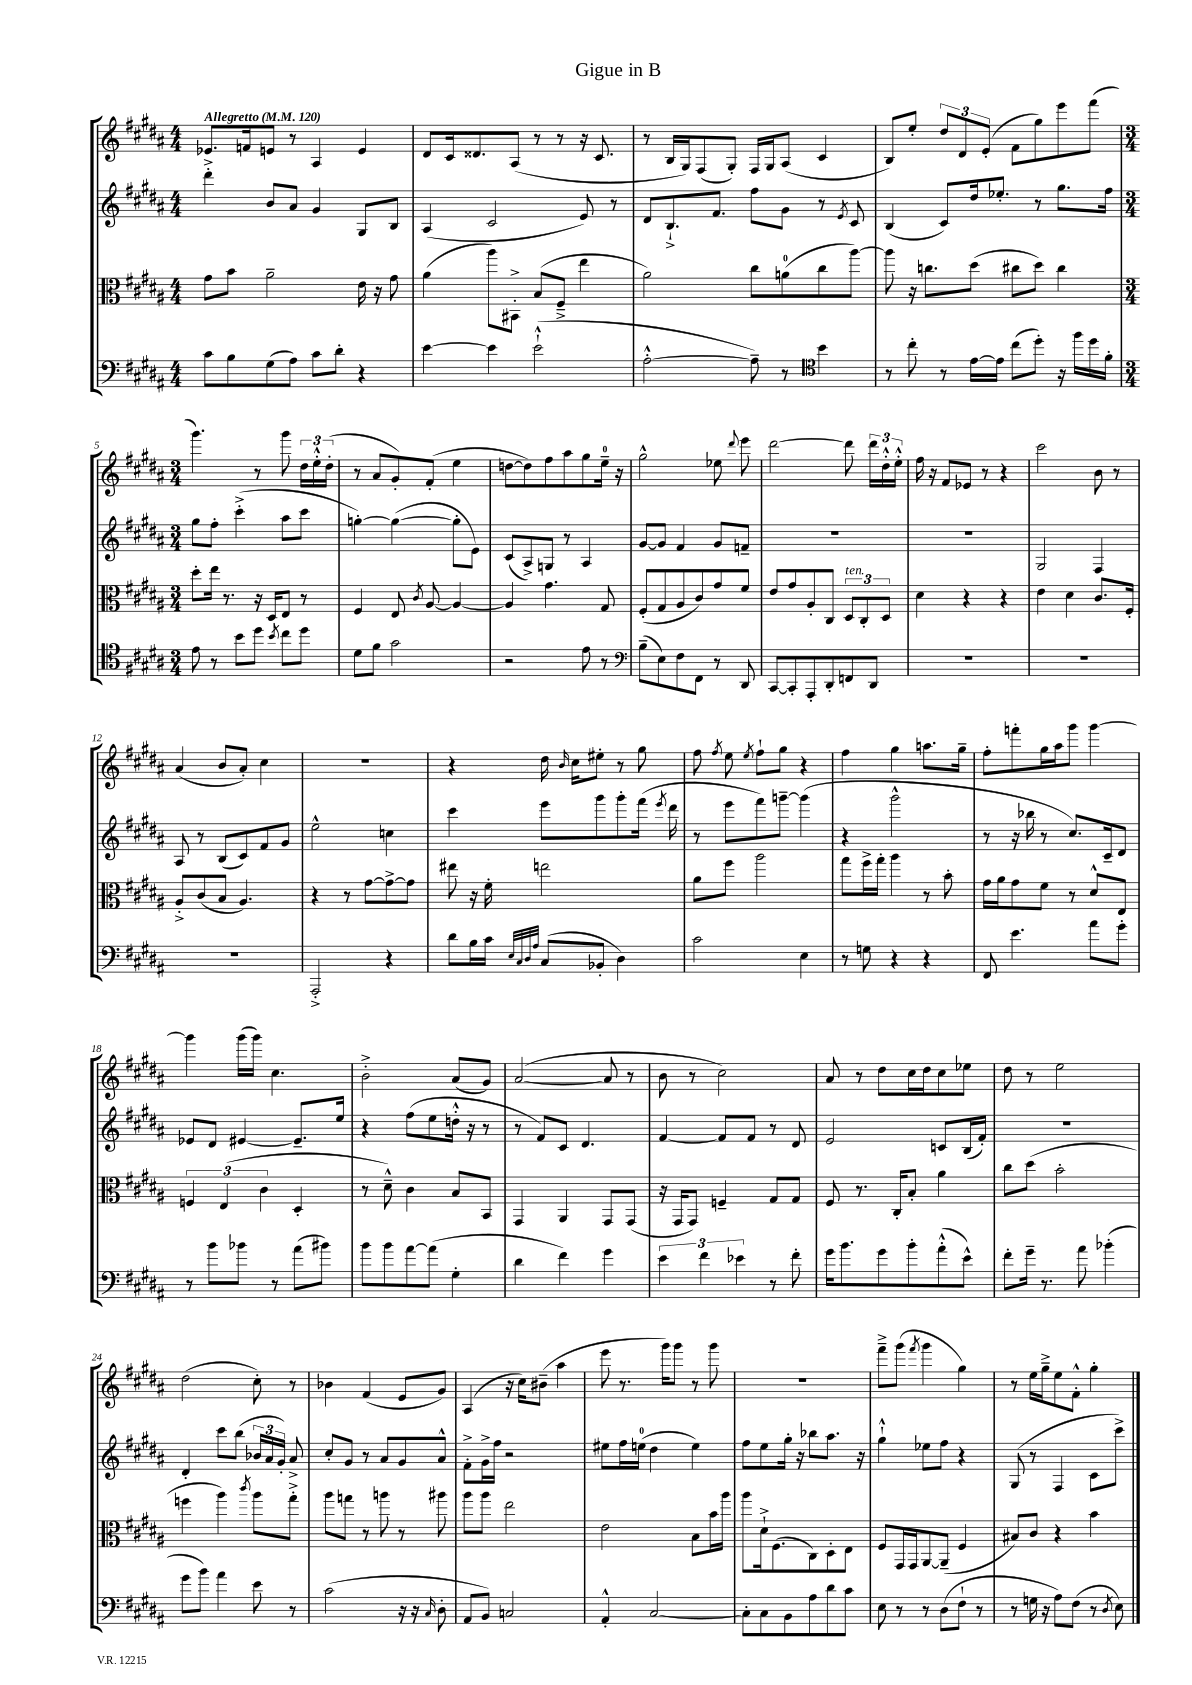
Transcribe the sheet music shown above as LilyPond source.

\header { title = "Gigue in B" }
<<
\new StaffGroup <<
\new Staff = "s0" {
    \clef treble \key b \major \numericTimeSignature \time 4/4 \tempo "Allegretto" 4 = 120
    \autoBeamOff ees'8.[ f'16 e'8] r8 ais4 e'4 |
    dis'8[ cis'16 disis'8. ais8]( r8 r8 r16 cis'8. |
    r8 b16[ gis16) fis8( gis8]-.) fis16[ gis16 ais8]( cis'4 |
    b8[) e''8]-. \tuplet 3/2 { dis''8[ dis'8 e'8]-.( } fis'8[ gis''8) e'''8 fis'''8]( |
    \numericTimeSignature \time 3/4 gis'''4.) r8 gis'''8 \tuplet 3/2 { dis''16[ e''16-.-^ dis''16]-.( } |
    r8 ais'8[ gis'8-.) fis'8]-.( e''4 |
    d''8[~ d''8) fis''8 ais''8 gis''8 e''16]-0-- r16 |
    gis''2-^ ees''8 \appoggiatura { dis'''8 } e'''8 |
    dis'''2~ dis'''8 \tuplet 3/2 { dis'''16[ dis''16-.-^ e''16]-.-^ } |
    fis''16 r16 fis'8[ ees'8] r8 r4 |
    cis'''2 b'8 r8 |
    ais'4( b'8[ ais'8]-.) cis''4 |
    R2. |
    r4 dis''16 \grace { b'16 } cis''16[ eis''8]-. r8 gis''8 |
    fis''8 \acciaccatura { fis''8 } e''8 \acciaccatura { e''8 } fis''8[-! gis''8] r4 |
    fis''4 gis''4 a''8.[ gis''16]-- |
    fis''8[-. f'''8-. gis''16 ais''16 gis'''8] gis'''4~ |
    gis'''4 gis'''16[( gis'''16]) cis''4. |
    b'2-.-> ais'8[( gis'8]) |
    ais'2~( ais'8 r8 |
    b'8 r8 cis''2) |
    ais'8 r8 dis''8[ cis''16 dis''16 cis''8 ees''8] |
    dis''8 r8 e''2 |
    dis''2( cis''8-.) r8 |
    bes'4 fis'4( e'8[ gis'8]) |
    ais4( r16 cis''16[) bis'8]--( ais''4 |
    e'''8 r8. gis'''16[) gis'''8] r8 gis'''8 |
    R2. |
    fis'''8[---> gis'''8]( \acciaccatura { fis'''8 } gis'''4 gis''4) |
    r8 e''16[ gis''16---> e''8 fis'8]-.-^ gis''4-. \bar "|." |
}
\new Staff = "s1" {
    \clef treble \key b \major \numericTimeSignature \time 4/4
    \autoBeamOff dis'''4-.-> b'8[ ais'8] gis'4 gis8[ b8] |
    ais4( cis'2 e'8) r8 |
    dis'8[ b8.-!-> fis'8.] fis''8[ gis'8] r8 \acciaccatura { e'8 } cis'8 |
    b4( cis'8[) dis''16 ees''8.]-. r8 gis''8.[ fis''16] |
    \numericTimeSignature \time 3/4 gis''8[ fis''8]-. cis'''4-.->( ais''8[ cis'''8] |
    g''4~-.) g''4~( g''8[-. e'8]) |
    cis'8[( ais8->) g8] r8 ais4 |
    gis'8[~ gis'8] fis'4 gis'8[ f'8]-- |
    R2. |
    R2. |
    gis2 fis4 |
    ais8 r8 b8[( cis'8) fis'8 gis'8] |
    e''2-^ c''4 |
    cis'''4 e'''8[ gis'''8 gis'''8-. fis'''16]( \acciaccatura { e'''8 } dis'''16 |
    r8 e'''8[ fis'''8) g'''8]~-- g'''4( |
    r4 gis'''2-^ |
    r8 r16 bes''16 r8 cis''8.[) cis'16-- dis'8] |
    ees'8[ dis'8] eis'4~ eis'8.[-- e''16] |
    r4 fis''8[( e''8 d''16]-.-^ r16 r8 |
    r8 fis'8[) cis'8] dis'4. |
    fis'4~ fis'8[ fis'8] r8 dis'8 |
    e'2 c'8[ b16( fis'16]-.) |
    R2. |
    dis'4-. cis'''8[ b''8]( \tuplet 3/2 { bes'16[ ais'16 gis'16]-.) } ais'8-> |
    cis''8[-. gis'8] r8 ais'8[ gis'8 ais'8]-^ |
    fis'8[-.-> gis'16-> fis''16] r2 |
    eis''8[ fis''16 e''16]-0( dis''4 e''4) |
    fis''8[ e''8 gis''16]-. r16 bes''8[ ais''8.] r16 |
    gis''4-!-^ ees''8[ fis''8] r4 |
    gis8( r8 fis4 cis'8[ cis'''8]->) \bar "|." |
}
\new Staff = "s2" {
    \clef alto \key b \major \numericTimeSignature \time 4/4
    \autoBeamOff gis'8[ b'8] ais'2-- e'16 r16 gis'8 |
    ais'4( ais''8[) bis,8]-.-> b8[( fis8]---> e''4 |
    ais'2) cis''8[ a'8-0( cis''8 ais''8]~) |
    ais''8 r16 c''8.[ dis''8]( cis''8[ dis''8]) cis''4 |
    \numericTimeSignature \time 3/4 dis''8[-. e''16] r8. r16 dis16[ e8] r8 |
    fis4 e8 \acciaccatura { cis'8 } ais8~ ais4~ |
    ais4 gis'4. gis8 |
    fis8[-.( gis8 ais8 cis'8) gis'8 fis'8] |
    e'8[ gis'8 ais8-. cis8] \tuplet 3/2 { dis8[^\markup { \italic "ten." } cis8-. dis8] } |
    dis'4 r4 r4 |
    e'4 dis'4 cis'8.[ fis16]-. |
    ais8[-.-> cis'8( b8] ais4.) |
    r4 r8 gis'8[~ gis'8~-> gis'8] |
    eis''8 r16 fis'16-. e''2 |
    ais'8[ fis''8] ais''2 |
    gis''8[ fis''16-> gis''16]-. ais''4 r8 b'8-. |
    gis'16[ ais'16 gis'8 fis'8] r8 dis'8[-^ e8] |
    \tuplet 3/2 { f4 e4( cis'4 } dis4-. |
    r8 dis'8---^) cis'4 b8[ b,8] |
    gis,4 ais,4 gis,8[ gis,8]( |
    r16 gis,16[ gis,8]) f4-- gis8[ gis8] |
    fis8 r8. cis16[-. b8]-. ais'4 |
    cis''8[ dis''8]( b'2-. |
    f''4 ais''4) \acciaccatura { cis'''8 } ais''8[ gis''8]-.-> |
    ais''8[ g''8] r8 a''8 r8 ais''8 |
    ais''8[ ais''8] e''2 |
    e'2 b8[ b'16 ais''16] |
    ais''8[ dis'16-!-> fis8.( cis8) dis8-. e8] |
    fis8[ gis,16 gis,16 ais,8~ ais,8]--( fis4 |
    bis8[) cis'8] r4 b'4 \bar "|." |
}
\new Staff = "s3" {
    \clef bass \key b \major \numericTimeSignature \time 4/4
    \autoBeamOff cis'8[ b8 gis8( ais8]) cis'8[ dis'8]-. r4 |
    e'4~ e'4 e'2-!-^( |
    ais2~-.-^ ais8--) r8 \clef tenor b'4 |
    r8 cis''8-. r8 e'16[~ e'16] cis''8[( dis''8]-.) r16 fis''16[ dis''16 fis'16]-. |
    \numericTimeSignature \time 3/4 e'8 r8 b'8[ dis''8] \acciaccatura { b'8 } cis''8[ dis''8] |
    dis'8[ fis'8] gis'2 |
    r2 e'8 r8 |
    \clef bass b8[--( e8) fis8 fis,8] r8 dis,8 |
    cis,8[~ cis,8-. ais,,8-. dis,8-. f,8 dis,8] |
    R2. |
    R2. |
    R2. |
    ais,,2-.-> r4 |
    dis'8[ b16 cis'16] \grace { e32[ cis32 dis32 ais32] } cis8[( bes,8]-. dis4) |
    cis'2 e4 |
    r8 g8 r4 r4 |
    fis,8 e'4. ais'8[ gis'8]-. |
    r8 b'8[ bes'8] r8 ais'8[( bis'8]) |
    b'8[ b'8 ais'8~ ais'8]( gis4-. |
    dis'4 fis'4) gis'4 |
    \tuplet 3/2 { e'4 fis'4 ees'4 } r8 fis'8-. |
    gis'16[ b'8. gis'8 b'8-. ais'8-.-^( e'8]-^) |
    fis'8[-. gis'16]-- r8. ais'8 bes'4-.( |
    gis'8[ b'8]) ais'4 e'8 r8 |
    cis'2( r16 r16 \grace { cis16 } dis8-. |
    ais,8[ b,8]) c2 |
    ais,4-.-^ cis2~ |
    cis8[-. cis8 b,8 ais8 dis'8 cis'8] |
    e8 r8 r8 dis8[( fis8]-! r8 |
    r8 g16 r16 ais8[) fis8]( r8 \acciaccatura { dis8 } e8) \bar "|." |
}
>>
>>
